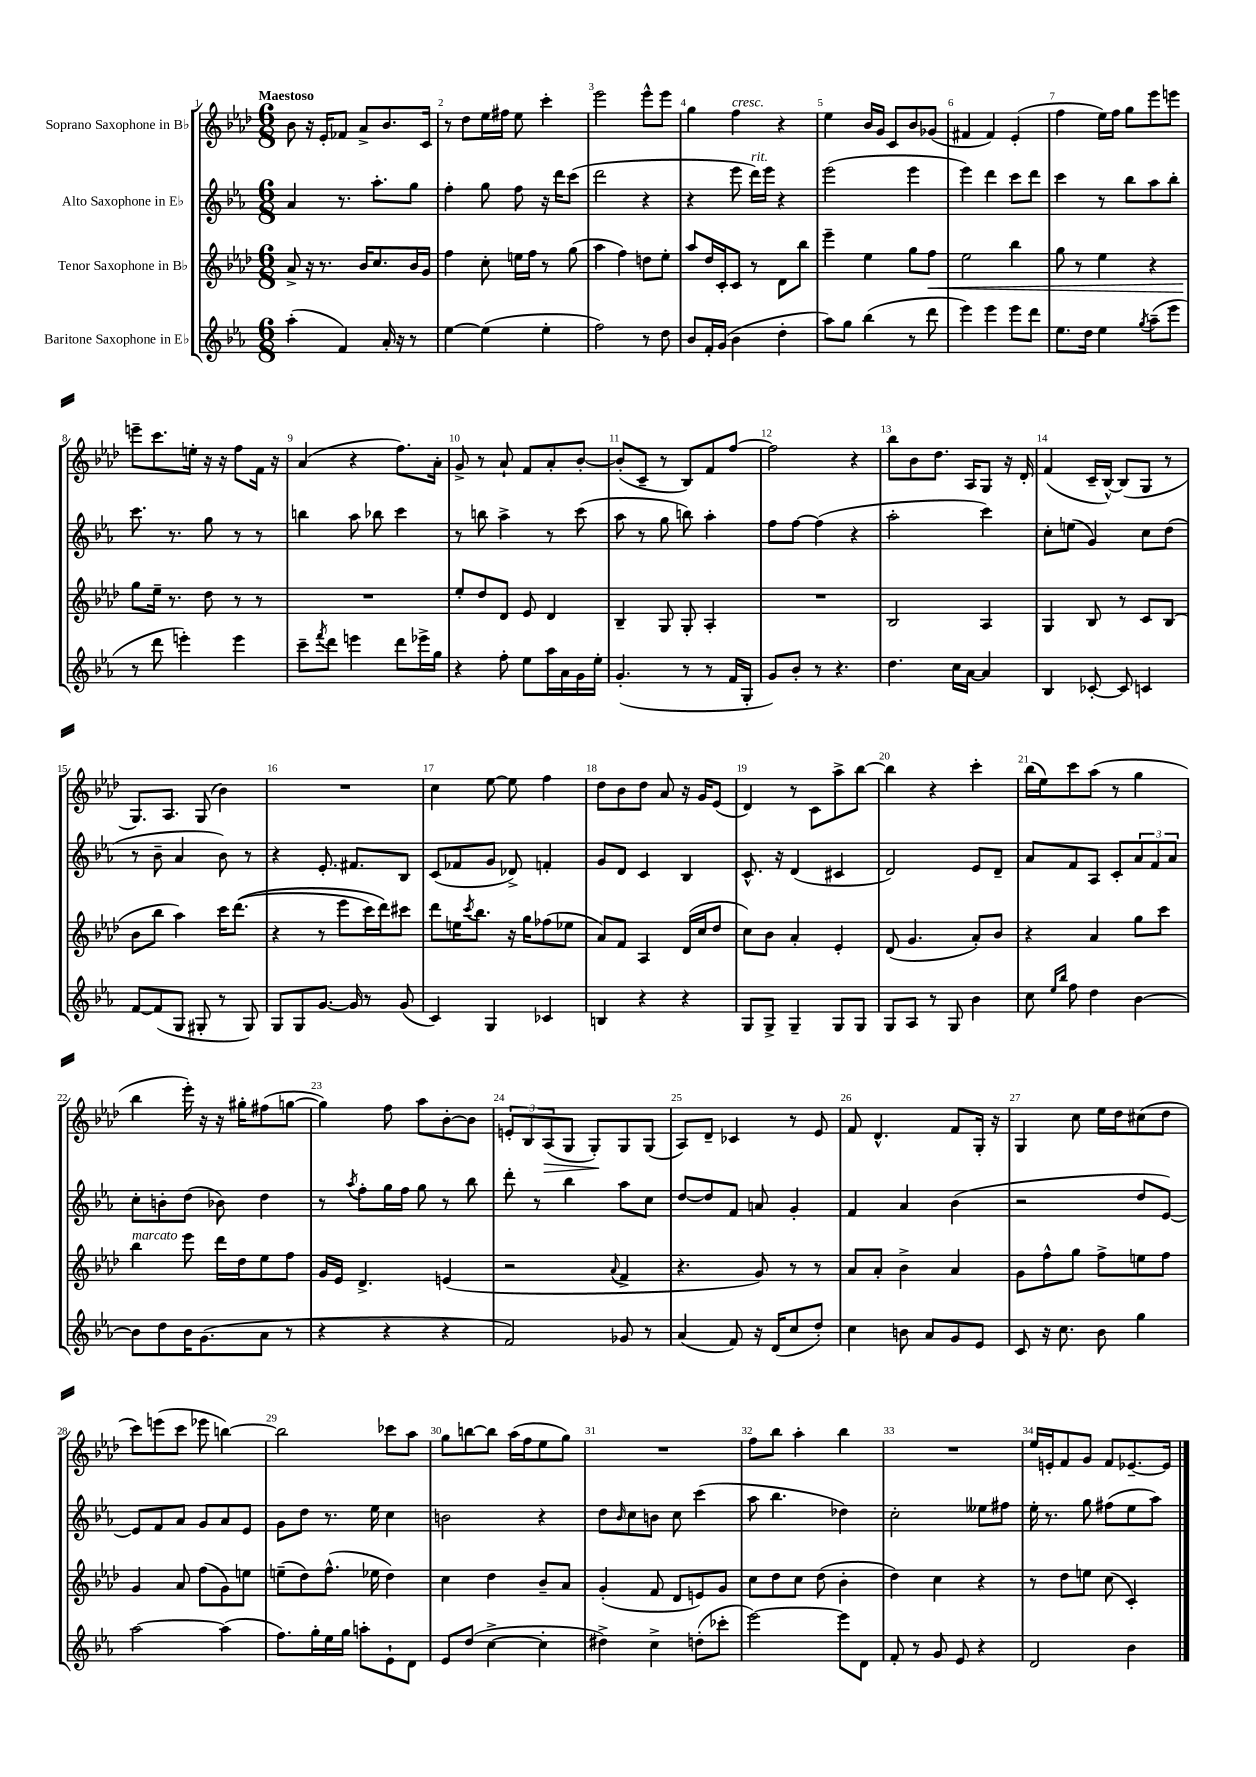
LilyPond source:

<<
\new StaffGroup <<
\new Staff = "s0" \with { instrumentName = "Soprano Saxophone in Bb" } {
    \clef treble \key aes \major \numericTimeSignature \time 6/8 \tempo "Maestoso"
    bes'8 r16 ees'16-. fes'8 aes'8-> bes'8. c'16 |
    r8 des''8 ees''16 fis''16 ees''8 c'''4-. |
    ees'''2 ees'''8-^ ees'''8 |
    g''4 f''4^\markup { \italic "cresc." } r4 |
    ees''4 bes'16 g'16 c'8 bes'8 ges'8( |
    fis'4 fis'4) ees'4-.( |
    f''4 ees''16) f''16 g''8 ees'''8 e'''8 |
    e'''8-- c'''8. e''16-. r16 r16 f''8 f'16 r16 |
    aes'4( r4 f''8.) aes'16-. |
    g'8-> r8 aes'8-! f'8 aes'8-. bes'8~-. |
    bes'8-.( c'8-- r8 bes8) f'8 f''8~ |
    f''2 r4 |
    bes''8 bes'8 des''8. aes16 g8 r16 des'16-. |
    f'4( c'16-- bes16~-^) bes8( g8 r8 |
    g8.) aes8. g8( bes'4) |
    R2. |
    c''4 ees''8~ ees''8 f''4 |
    des''8 bes'8 des''8 aes'8 r16 g'16 ees'8( |
    des'4) r8 c'8 aes''8-> bes''8~ |
    bes''4 r4 c'''4-. |
    bes''16( ees''16) c'''8 aes''8( r8 g''4 |
    bes''4 ees'''16-.) r16 r16 gis''16-. fis''8( g''8~ |
    g''4) f''8 aes''8 bes'8~-. bes'8 |
    \tuplet 3/2 { e'8-. bes8 aes8\>( } g8 g8-.\!) g8 g8( |
    aes8) des'8-- ces'4 r8 ees'8 |
    f'8 des'4.-^ f'8 g16-. r16 |
    g4 c''8 ees''16 des''16 cis''8( des''8 |
    c'''8) e'''8( c'''8 ees'''8 b''4~) |
    b''2 ces'''8 aes''8 |
    g''8 b''8~ b''8 aes''16( f''16 ees''8 g''8) |
    R2. |
    f''8 bes''8 aes''4-. bes''4 |
    R2. |
    ees''16 e'16-. f'8 g'8 f'8 ees'8.~-- ees'16 \bar "|." |
}
\new Staff = "s1" \with { instrumentName = "Alto Saxophone in Eb" } {
    \clef treble \key ees \major \numericTimeSignature \time 6/8
    aes'4 r8. aes''8.-. g''8 |
    f''4-. g''8 f''8 r16 d'''16 c'''8( |
    d'''2 r4 |
    r4 ees'''8 d'''16^\markup { \italic "rit." }) ees'''16 r4 |
    ees'''2( ees'''4 |
    ees'''4) d'''4 c'''8 d'''8 |
    c'''4 r8 bes''8 aes''8 bes''8-. |
    c'''8. r8. g''8 r8 r8 |
    b''4 aes''8 bes''8 c'''4 |
    r8 b''8 aes''4-> r8 c'''8( |
    aes''8 r8 g''8 b''8) aes''4-. |
    f''8 f''8~ f''4( r4 |
    aes''2-. c'''4) |
    c''8-. e''8( g'4) c''8 d''8( |
    r8 bes'8-- aes'4 bes'8) r8 |
    r4 ees'8.-. fis'8. bes8 |
    c'8( fes'8 g'8 des'8->) f'4-. |
    g'8 d'8 c'4 bes4 |
    c'8.-^ r16 d'4( cis'4 |
    d'2) ees'8 d'8-- |
    aes'8 f'8 aes8 c'8-. \tuplet 3/2 { aes'8 f'8 aes'8 } |
    c''8-. b'8-. d''8( bes'8) d''4 |
    r8 \acciaccatura { aes''8 } f''8-. g''16 f''16 g''8 r8 bes''8 |
    d'''8-. r8 bes''4 aes''8 c''8 |
    d''8~ d''8 f'8 a'8 g'4-. |
    f'4 aes'4 bes'4( |
    r2 d''8 ees'8~) |
    ees'8 f'8 aes'8 g'8 aes'8 ees'8 |
    g'8 d''8 r8. ees''16 c''4 |
    b'2 r4 |
    d''8 \grace { bes'16 } c''8 b'8 c''8 c'''4( |
    aes''8 bes''4. des''4) |
    c''2-. eeses''8 fis''8 |
    ees''16-. r8. g''8 fis''8( ees''8 aes''8) \bar "|." |
}
\new Staff = "s2" \with { instrumentName = "Tenor Saxophone in Bb" } {
    \clef treble \key aes \major \numericTimeSignature \time 6/8
    aes'8-> r16 r8. bes'16 c''8. bes'16 g'16 |
    f''4 c''8-. e''16 f''16 r8 g''8( |
    aes''4 f''4) d''8 ees''8-. |
    aes''8 des''16 c'16-. c'8 r8 des'8 bes''8 |
    ees'''4-- ees''4 g''8 f''8\< |
    ees''2 bes''4 |
    g''8 r8 ees''4 r4 |
    g''8\! ees''16-- r8. des''8 r8 r8 |
    R2. |
    ees''8-. des''8 des'8 ees'8 des'4 |
    bes4-- g8 g8-. aes4-. |
    R2. |
    bes2 aes4 |
    g4 bes8 r8 c'8 bes8( |
    bes'8 bes''8 aes''4) c'''16 des'''8.(\( |
    r4 r8 ees'''8 c'''16) des'''16\) cis'''8 |
    des'''8 e''16 \acciaccatura { c'''8 } bes''8. r16 g''16 fes''8( ees''8 |
    aes'8) f'8 aes4 des'16( c''16 des''8 |
    c''8) bes'8 aes'4-. ees'4-. |
    des'8( g'4. aes'8-.) bes'8 |
    r4 aes'4 g''8 c'''8 |
    bes''4^\markup { \italic "marcato" } ees'''8 des'''16 des''16 ees''8 f''8 |
    g'16 ees'16 des'4.-> e'4( |
    r2 \appoggiatura { aes'8 } f'4-> |
    r4. g'8) r8 r8 |
    aes'8 aes'8-. bes'4-> aes'4 |
    g'8 f''8-^ g''8 f''8-> e''8 f''8 |
    g'4 aes'8 f''8( g'8) e''8 |
    e''8--( des''8) f''8.-^( ees''16 des''4) |
    c''4 des''4 bes'8-- aes'8 |
    g'4-.( f'8 des'8 e'8) g'8 |
    c''8 des''8 c''8 des''8( bes'4-. |
    des''4) c''4 r4 |
    r8 des''8 e''8 c''8( c'4-.) \bar "|." |
}
\new Staff = "s3" \with { instrumentName = "Baritone Saxophone in Eb" } {
    \clef treble \key ees \major \numericTimeSignature \time 6/8
    aes''4-.( f'4) aes'16-. r16 r8 |
    ees''4~ ees''4( ees''4-. |
    f''2) r8 d''8 |
    bes'8 f'16-. g'16( bes'4 d''4-. |
    aes''8) g''8 bes''4( r8 d'''8 |
    ees'''4) ees'''4 ees'''8 d'''8 |
    ees''8. d''16 ees''4 \acciaccatura { g''8 } aes''8--( ees'''8 |
    r8 d'''8 e'''4-.) e'''4 |
    c'''8-- \acciaccatura { f'''8 } d'''8 e'''4 d'''8 ees'''16-> g''16 |
    r4 f''8-. ees''8 aes''16 aes'16 g'16 ees''16-. |
    g'4.-.( r8 r8 f'16 g16-. |
    g'8) bes'8-. r8 r4. |
    d''4. c''16 aes'16~ aes'4 |
    bes4 ces'8~-. ces'8 c'4 |
    f'8~ f'8( g8 gis8-. r8 gis8) |
    g8 g8 g'8.~ g'16 r8 g'8( |
    c'4) g4 ces'4 |
    b4 r4 r4 |
    g8 g8-> g4-- g8 g8 |
    g8 aes8 r8 g8 bes'4 |
    c''8 \grace { ees''16 bes''16 } f''8 d''4 bes'4~ |
    bes'8 d''8 bes'16 g'8.( aes'8 r8 |
    r4 r4 r4 |
    f'2) ges'8 r8 |
    aes'4( f'8) r16 d'16( c''8 d''8-.) |
    c''4 b'8 aes'8 g'8 ees'8 |
    c'8 r16 c''8. bes'8 g''4 |
    aes''2~ aes''4( |
    f''8.) g''16-. ees''16 g''16 a''8-. ees'8-! d'8 |
    ees'8 d''8( c''4~-> c''4-. |
    dis''4->) c''4-> d''8-.( ces'''8-. |
    ees'''2~) ees'''8 d'8 |
    f'8-. r8 g'8 ees'8 r4 |
    d'2 bes'4 \bar "|." |
}
>>
>>
\layout { \context { \Score \override BarNumber.break-visibility = ##(#f #t #t) barNumberVisibility = #all-bar-numbers-visible } }
